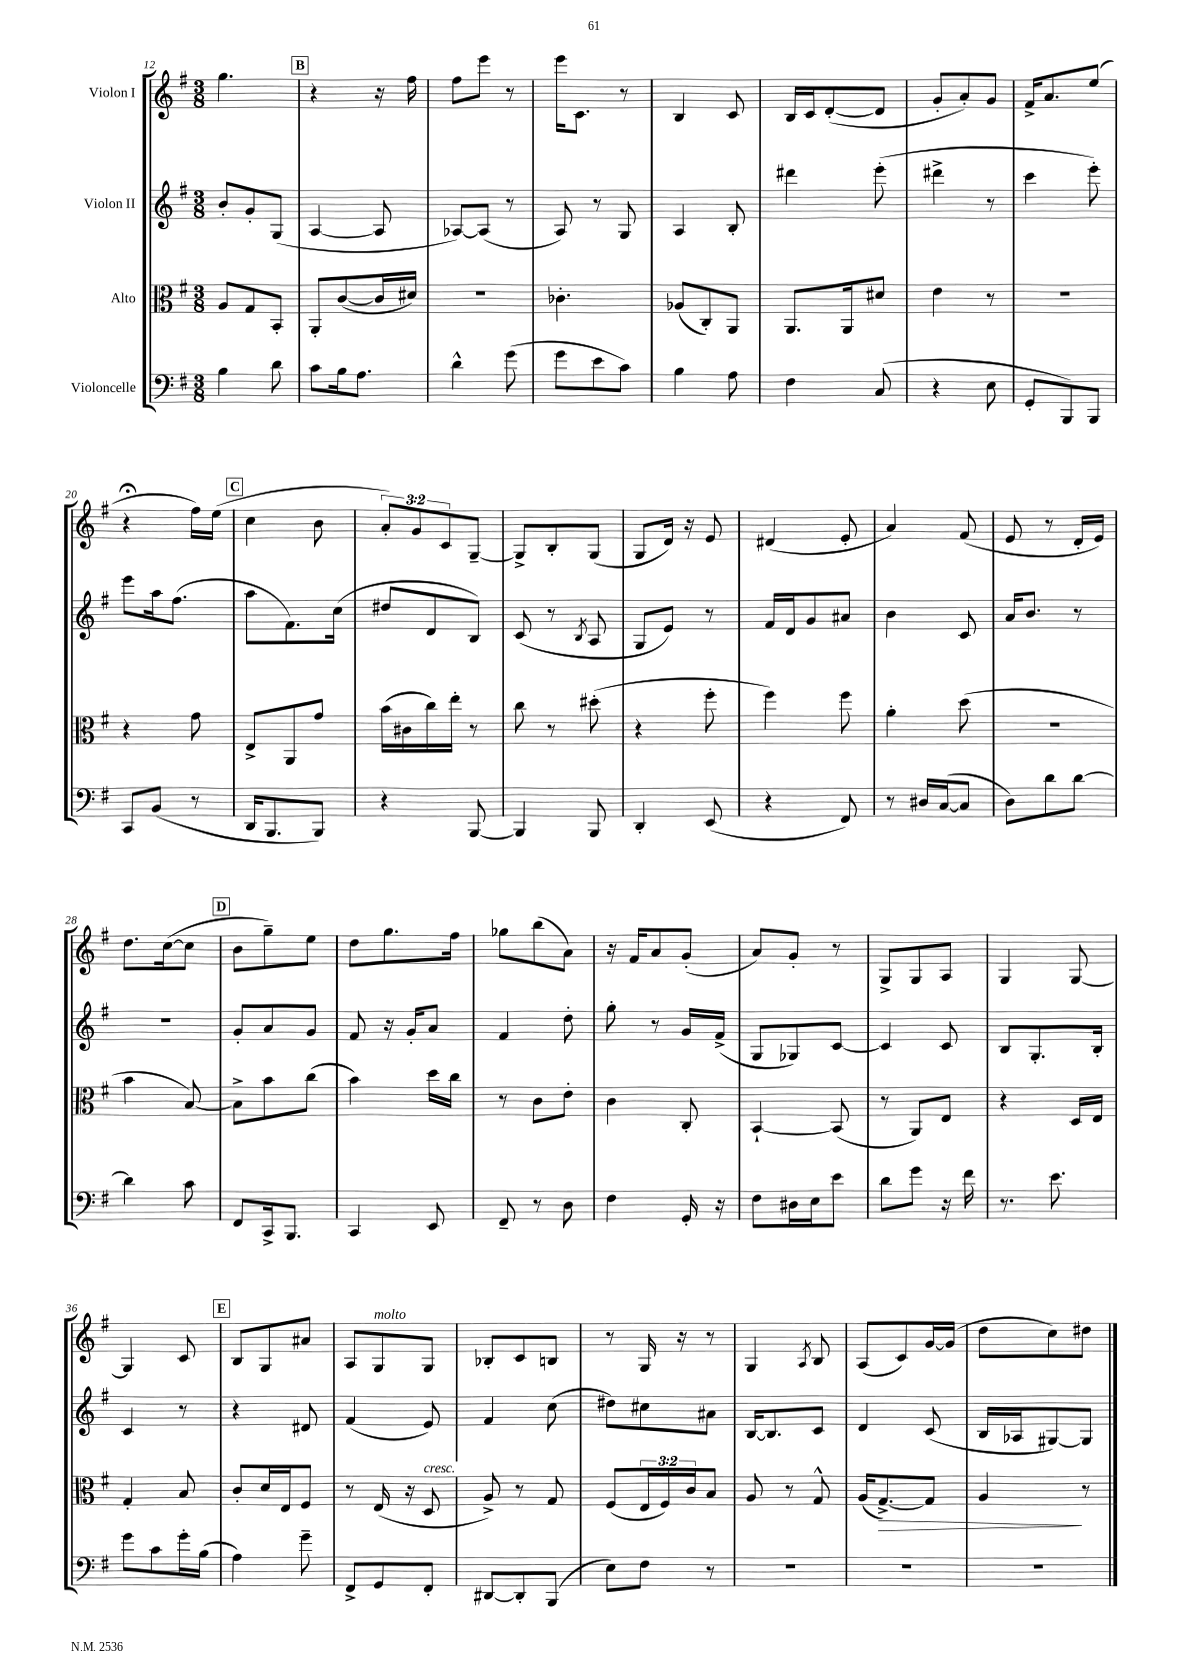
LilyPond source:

<<
\new StaffGroup <<
\new Staff = "s0" \with { instrumentName = "Violon I" } {
    \clef treble \key g \major \numericTimeSignature \time 3/8 \override Staff.TupletNumber.text = #tuplet-number::calc-fraction-text
    g''4. |
    \mark \markup { \box "B" } r4 r16 fis''16 |
    fis''8 e'''8 r8 |
    e'''16 c'8. r8 |
    b4 c'8 |
    b16 c'16 d'8~-.( d'8 |
    g'8-. a'8-.) g'8 |
    fis'16-> a'8. e''8( |
    r4\fermata fis''16) e''16( |
    \mark \markup { \box "C" } c''4 b'8 |
    \tuplet 3/2 { a'8-.) g'8 c'8 } g8~-- |
    g8-> b8-. g8( |
    g8 d'16) r16 e'8 |
    dis'4( e'8-. |
    a'4) fis'8( |
    e'8 r8 d'16-. e'16) |
    d''8. c''16~( c''8 |
    \mark \markup { \box "D" } b'8 g''8--) e''8 |
    d''8 g''8. fis''16 |
    ges''8 b''8( a'8) |
    r16 fis'16 a'8 g'8-.( |
    a'8) g'8-. r8 |
    g8-> g8 a8 |
    g4 g8~ |
    g4 c'8 |
    \mark \markup { \box "E" } b8 g8 ais'8 |
    a8 g8^\markup { \italic "molto" } g8 |
    bes8-. c'8 b8 |
    r8 g16 r16 r8 |
    g4 \acciaccatura { a8 } b8 |
    a8( c'8) g'16~ g'16( |
    d''8 c''8) dis''8 \bar "|." |
}
\new Staff = "s1" \with { instrumentName = "Violon II" } {
    \clef treble \key g \major \numericTimeSignature \time 3/8
    b'8-. g'8-. g8( |
    \mark \markup { \box "B" } a4~ a8 |
    aes8~) aes8( r8 |
    a8) r8 g8 |
    a4 b8-. |
    dis'''4 e'''8-.( |
    dis'''4-> r8 |
    c'''4 e'''8-.) |
    e'''8 a''16 fis''8.( |
    \mark \markup { \box "C" } a''8 fis'8.) c''16( |
    dis''8 d'8 b8) |
    c'8( r8 \acciaccatura { b8 } a8 |
    g8 e'8) r8 |
    fis'16 d'16 g'8 ais'8 |
    b'4 c'8 |
    a'16 b'8. r8 |
    R4. |
    \mark \markup { \box "D" } g'8-. a'8 g'8 |
    fis'8 r16 g'16-. a'8 |
    fis'4 d''8-. |
    g''8-. r8 g'16 fis'16->( |
    g8 ges8) c'8~ |
    c'4 c'8 |
    b8 g8.-. b16-. |
    c'4 r8 |
    \mark \markup { \box "E" } r4 dis'8 |
    fis'4( e'8) |
    fis'4 c''8( |
    dis''8) cis''8 ais'8 |
    b16~ b8. c'8 |
    d'4 c'8( |
    b16 aes16 gis8~) gis8 \bar "|." |
}
\new Staff = "s2" \with { instrumentName = "Alto" } {
    \clef alto \key g \major \numericTimeSignature \time 3/8 \override Staff.TupletNumber.text = #tuplet-number::calc-fraction-text
    a8 g8 b,8-. |
    \mark \markup { \box "B" } a,8-. c'8~( c'16 dis'16) |
    r4. |
    ces'4.-. |
    aes8( c8-.) a,8 |
    a,8. a,16 dis'8 |
    e'4 r8 |
    R4. |
    r4 g'8 |
    \mark \markup { \box "C" } e8-> a,8 g'8 |
    b'16( cis'16 c''16) e''16-. r8 |
    c''8 r8 dis''8-.( |
    r4 fis''8-. |
    fis''4) fis''8 |
    a'4-. d''8( |
    R4. |
    b'4 b8~) |
    \mark \markup { \box "D" } b8-> b'8 c''8( |
    b'4) d''16 c''16 |
    r8 c'8 e'8-. |
    c'4 c8-. |
    b,4~-! b,8( |
    r8 a,8) e8 |
    r4 d16 e16 |
    g4-. b8 |
    \mark \markup { \box "E" } c'8-. d'16 e16 fis8 |
    r8 e16( r16 d8^\markup { \italic "cresc." } |
    a8->) r8 g8 |
    fis8( \tuplet 3/2 { e16 fis16) c'16 } b8 |
    a8 r8 g8-^ |
    a16( g8.~->\>) g8 |
    a4\! r8 \bar "|." |
}
\new Staff = "s3" \with { instrumentName = "Violoncelle" } {
    \clef bass \key g \major \numericTimeSignature \time 3/8
    b4 d'8 |
    \mark \markup { \box "B" } c'8 b16 a8. |
    d'4-^ g'8( |
    g'8 e'8 c'8) |
    b4 a8 |
    fis4 c8( |
    r4 e8 |
    g,8-. b,,8) b,,8 |
    c,8 b,8( r8 |
    \mark \markup { \box "C" } d,16 b,,8. b,,8) |
    r4 b,,8~ |
    b,,4 b,,8 |
    d,4-. e,8( |
    r4 fis,8) |
    r8 dis16 c16~( c8 |
    d8) d'8 d'8~ |
    d'4 c'8 |
    \mark \markup { \box "D" } fis,8 c,16-> b,,8. |
    c,4 e,8 |
    fis,8-- r8 d8 |
    fis4 g,16-. r16 |
    fis8 dis16 e16 e'8 |
    d'8 g'8 r16 fis'16 |
    r8. e'8. |
    g'8 c'8 g'16-. b16( |
    \mark \markup { \box "E" } a4) g'8-- |
    fis,8-> g,8 fis,8-. |
    dis,8~ dis,8-. b,,8( |
    e8) fis8 r8 |
    R4. |
    R4. |
    R4. \bar "|." |
}
>>
>>
\layout { \context { \Score currentBarNumber = #12 } }
